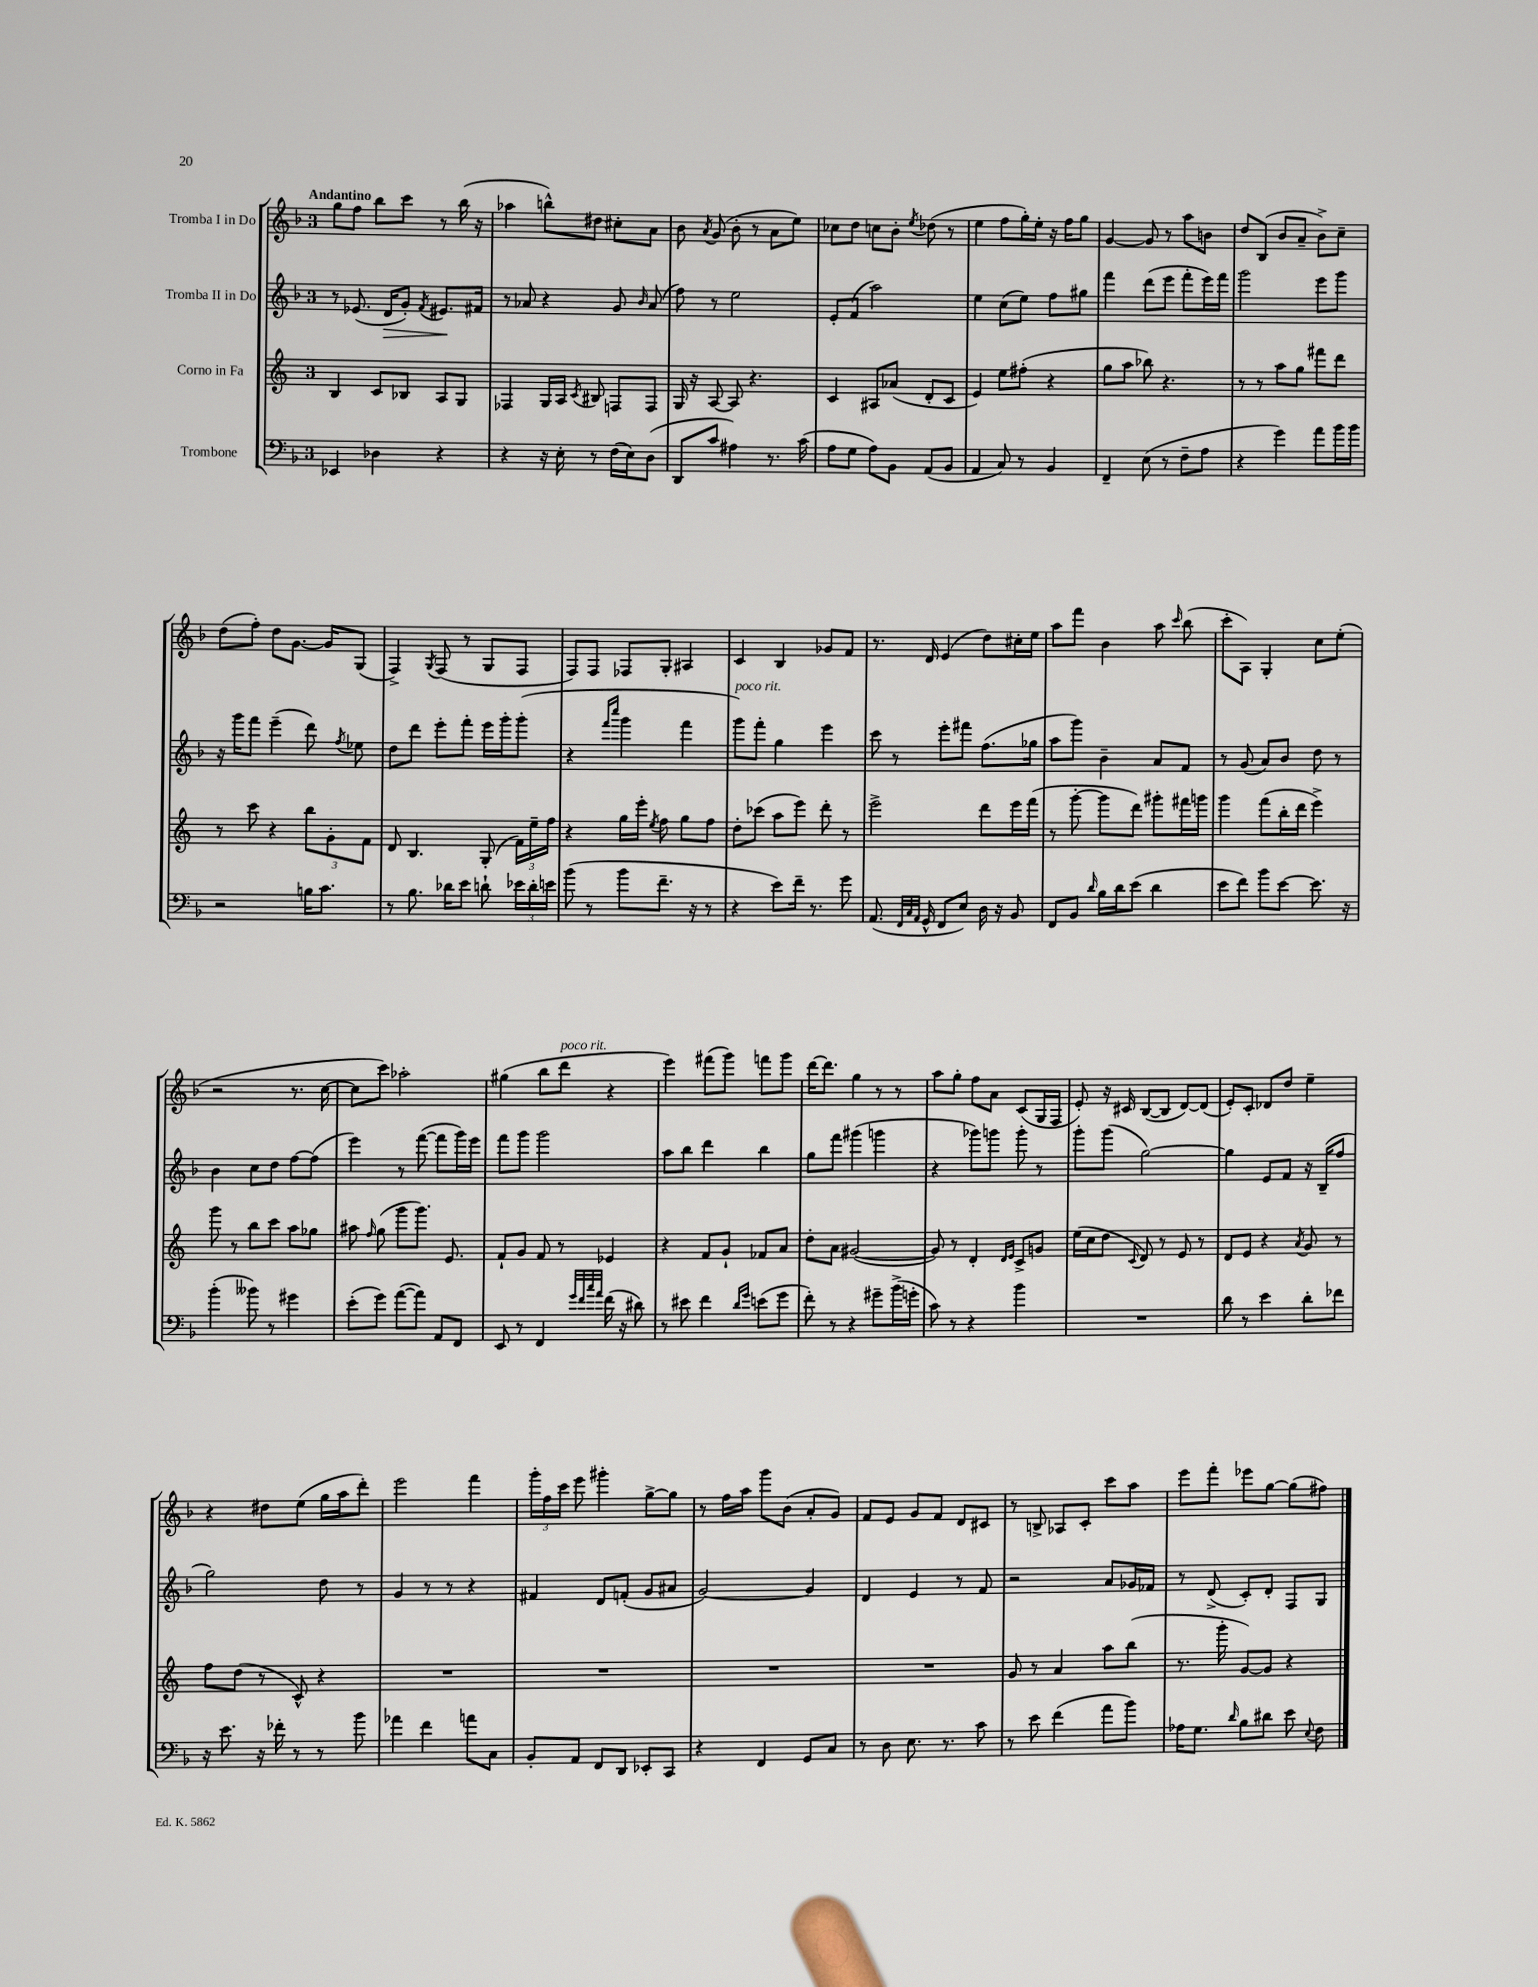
<<
\new StaffGroup <<
\new Staff = "s0" \with { instrumentName = "Tromba I in Do" } {
    \clef treble \key f \major \once \override Staff.TimeSignature.style = #'single-digit \time 3/4 \tempo "Andantino"
    \autoBeamOff g''8[ f''8] bes''8[ c'''8] r8 bes''16( r16 |
    aes''4 b''8[-^) dis''8] cis''8[-. a'8] |
    bes'8 \acciaccatura { a'8 } g'8( bes'8-. r8 a'8[ e''8]) |
    ces''8[ d''8] c''8[ bes'8]-. \acciaccatura { e''8 } des''8( r8 |
    e''4 f''8[ g''16-.) e''16]-. r16 f''16[ g''8] |
    g'4~ g'8 r8 a''8[ b'8] |
    d''8[ bes8]( bes'8[ a'8]-- bes'8[->) c''8]-- |
    d''8[( f''8]-.) d''8[ g'8.]~ g'16[ g8]( |
    f4->) \acciaccatura { g8 } f8( r8 g8[ f8] |
    f8[) f8] fes8[ g8]-. ais4 |
    c'4 bes4 ges'8[ f'8] |
    r8. d'16 e'4( d''8[) cis''16-. e''16] |
    a''8[ f'''8] bes'4 a''8 \grace { c'''16 } bes''8( |
    c'''8[-. a8]) g4-. c''8[ e''8]-.( |
    r2 r8. c''16~ |
    c''8[ c'''8]) aes''2-. |
    gis''4( bes''8[ d'''8]^\markup { \italic "poco rit." } r4 |
    e'''4) fis'''8[( g'''8]) f'''8[ g'''8] |
    d'''16[~ d'''8.] g''4 r8 r8 |
    a''8[ g''8]-. f''8[ a'8] c'8[( g16 f16] |
    e'8-.) r16 cis'16 bes8[~( bes8] d'8[~) d'8]( |
    e'8[-.) c'8]-. des'8[ d''8] e''4-- |
    r4 dis''8[ e''8]( g''16[ a''16 d'''8]-.) |
    e'''2 f'''4 |
    \tuplet 3/2 { g'''16[-. f''16 c'''16] } e'''8 gis'''4-. g''8[~-> g''8] |
    r8 f''16[ a''16] g'''8[ bes'8]( a'8[-. g'8]) |
    f'8[ e'8] g'8[ f'8] d'8[ cis'8] |
    r8 b8-> aes8[ c'8]-. c'''8[ a''8] |
    e'''8[ f'''8]-. ees'''8[ g''8]~ g''8[( fis''8]) \bar "|." |
}
\new Staff = "s1" \with { instrumentName = "Tromba II in Do" } {
    \clef treble \key f \major \once \override Staff.TimeSignature.style = #'single-digit \time 3/4
    \autoBeamOff r8 ees'8.( d'16[\> g'8]-.) \acciaccatura { f'8 } eis'8.[\! fis'16] |
    r8 aes'8 r4 g'8 \grace { bes'16 } aes'8( |
    f''8) r8 e''2 |
    e'8[-. f'8]( a''2) |
    e''4 c''8[( e''8]) f''8[ gis''8] |
    f'''4 d'''8[( e'''8] f'''8[-. e'''16) f'''16] |
    g'''2 e'''8[ g'''8] |
    r16 g'''16[ f'''8] e'''4--( d'''8) \acciaccatura { f''8 } ees''8 |
    d''8[ d'''8] e'''8[-. f'''8]-. e'''16[ g'''16-. g'''8]-.( |
    r4 \grace { f'''16[ c''''16] } g'''4 f'''4 |
    g'''8[^\markup { \italic "poco rit." }) f'''8]-. g''4 e'''4 |
    c'''8 r8 e'''8[-. fis'''8] f''8.[( ges''16] |
    a''8[ g'''8]) bes'4-- a'8[ f'8] |
    r8 g'8( a'8[) bes'8] d''8 r8 |
    bes'4 c''8[ d''8] f''8[~ f''8]( |
    e'''4) r8 f'''8~( f'''8[ g'''16) e'''16] |
    f'''8[ g'''8] g'''2 |
    a''8[ bes''8] d'''4 bes''4 |
    g''8[ f'''8] gis'''4( g'''4 |
    r4 ges'''8[) g'''8] g'''8-. r8 |
    g'''8[-. g'''8]( g''2~) |
    g''4 e'8[ f'8] r16 bes16[--( f''8] |
    g''2) d''8 r8 |
    g'4 r8 r8 r4 |
    fis'4 d'8[ f'8]-.( g'8[ ais'8] |
    g'2~) g'4 |
    d'4 e'4 r8 f'8 |
    r2 a'8[ ges'16 fes'16] |
    r8 d'8->( c'8[-.) d'8]-. f8[ g8] \bar "|." |
}
\new Staff = "s2" \with { instrumentName = "Corno in Fa" } {
    \clef treble \key c \major \once \override Staff.TimeSignature.style = #'single-digit \time 3/4
    \autoBeamOff b4 c'8[ bes8] a8[ g8] |
    fes4 g16[ a16] \acciaccatura { c'8 } bis8 f8[ f8] |
    g16 r16 a8~ a8 r4. |
    c'4 ais8[ aes'8]( d'8[-. c'8] |
    e'4) e''8[ fis''8]-.( r4 |
    g''8[ a''8] bes''8) r4. |
    r8 r8 a''8[ g''8] fis'''8[ d'''8] |
    r8 c'''8 r4 \tuplet 3/2 { b''8[ g'8-. f'8] } |
    d'8 b4. g8-.( \tuplet 3/2 { f'16[) e''16-- f''16] } |
    r4 g''16[ e'''16]-. \acciaccatura { e''8 } f''8 g''8[ f''8] |
    d''8[-. ces'''8]( a''8[ e'''8]) d'''8-. r8 |
    e'''2-> d'''8[ e'''16 f'''16]( |
    r8 g'''8~-. g'''8[ d'''8]) gis'''8[-. fis'''16 g'''16] |
    g'''4 f'''8[( b''16-. d'''16] e'''4->) |
    g'''8 r8 b''8[ c'''8] a''8[ ges''8] |
    ais''8 \grace { f''16 } g''8( g'''8[ g'''8.]) e'8. |
    f'8[-! g'8] f'8 r8 ees'4 |
    r4 f'8[ g'8]-! fes'8[ a'8] |
    d''8[-. a'8] gis'2~( |
    gis'8) r8 d'4-. \grace { d'16[ e'16] } c'8[-> g'8] |
    e''16[( c''16 d''8] \appoggiatura { c'8 } d'8) r8 e'8 r8 |
    d'8[ e'8] r4 \acciaccatura { a'8 } g'8 r8 |
    f''8[ d''8]( r8 c'8-^) r4 |
    R2. |
    R2. |
    R2. |
    R2. |
    g'8 r8 a'4 a''8[ b''8]( |
    r8. g'''16-. g'8[~) g'8] r4 \bar "|." |
}
\new Staff = "s3" \with { instrumentName = "Trombone" } {
    \clef bass \key f \major \once \override Staff.TimeSignature.style = #'single-digit \time 3/4
    \autoBeamOff ees,4 des4 r4 |
    r4 r16 e16-. r8 f16[( e16) d8]( |
    d,8[ c'8] ais4) r8. c'16( |
    a8[ g8] a8[) bes,8] a,8[( bes,8] |
    a,4 c8) r8 bes,4 |
    f,4-- e8( r8 f8[-- a8] |
    r4 g'4) a'8[ bes'16 bes'16] |
    r2 b16[ c'8.] |
    r8 bes8. des'16[ e'8] d'8-! \tuplet 3/2 { ees'16[ d'16-. e'16] } |
    bes'8( r8 bes'8[ f'8.]-- r16 r8 |
    r4 e'8[) f'16]-- r8. g'8 |
    a,8.( \grace { f,32[ c32 a,32] } g,16-^ f,8[ e8]) d16 r16 bes,8 |
    f,8[ bes,8] \grace { d'16 } bes16[ d'16 e'8]( d'4 |
    e'8[ f'8]) bes'8[ e'8]~ e'8. r16 |
    bes'4-.( beses'8) r8 gis'4 |
    e'8[-.( g'8]) a'8[~( a'8]) a,8[ f,8] |
    e,8 r8 f,4 \grace { g'32[ f'32 c''32 a'32] } f'16( r16 dis'8) |
    r8 eis'8 f'4 \grace { d'16[ g'16] } e'8[( g'8] |
    f'8-.) r8 r4 gis'8[-- bes'16->( g'16]-. |
    c'8) r8 r4 bes'4 |
    R2. |
    d'8 r8 e'4 d'8[-. fes'8] |
    r16 e'8. r16 fes'16-. r8 r8 bes'8 |
    aes'4 f'4 a'8[ c8] |
    bes,8[-. a,8] f,8[ d,8] ees,8[-. c,8] |
    r4 f,4 g,8[ c8] |
    r8 d8 e8. r8. c'8 |
    r8 e'8 f'4( a'8[ bes'8]) |
    aes16[ g8.] \grace { d'16 } bes8[ dis'8] e'8 \appoggiatura { e8 } f8 \bar "|." |
}
>>
>>
\layout { \context { \Score \remove "Bar_number_engraver" } }
